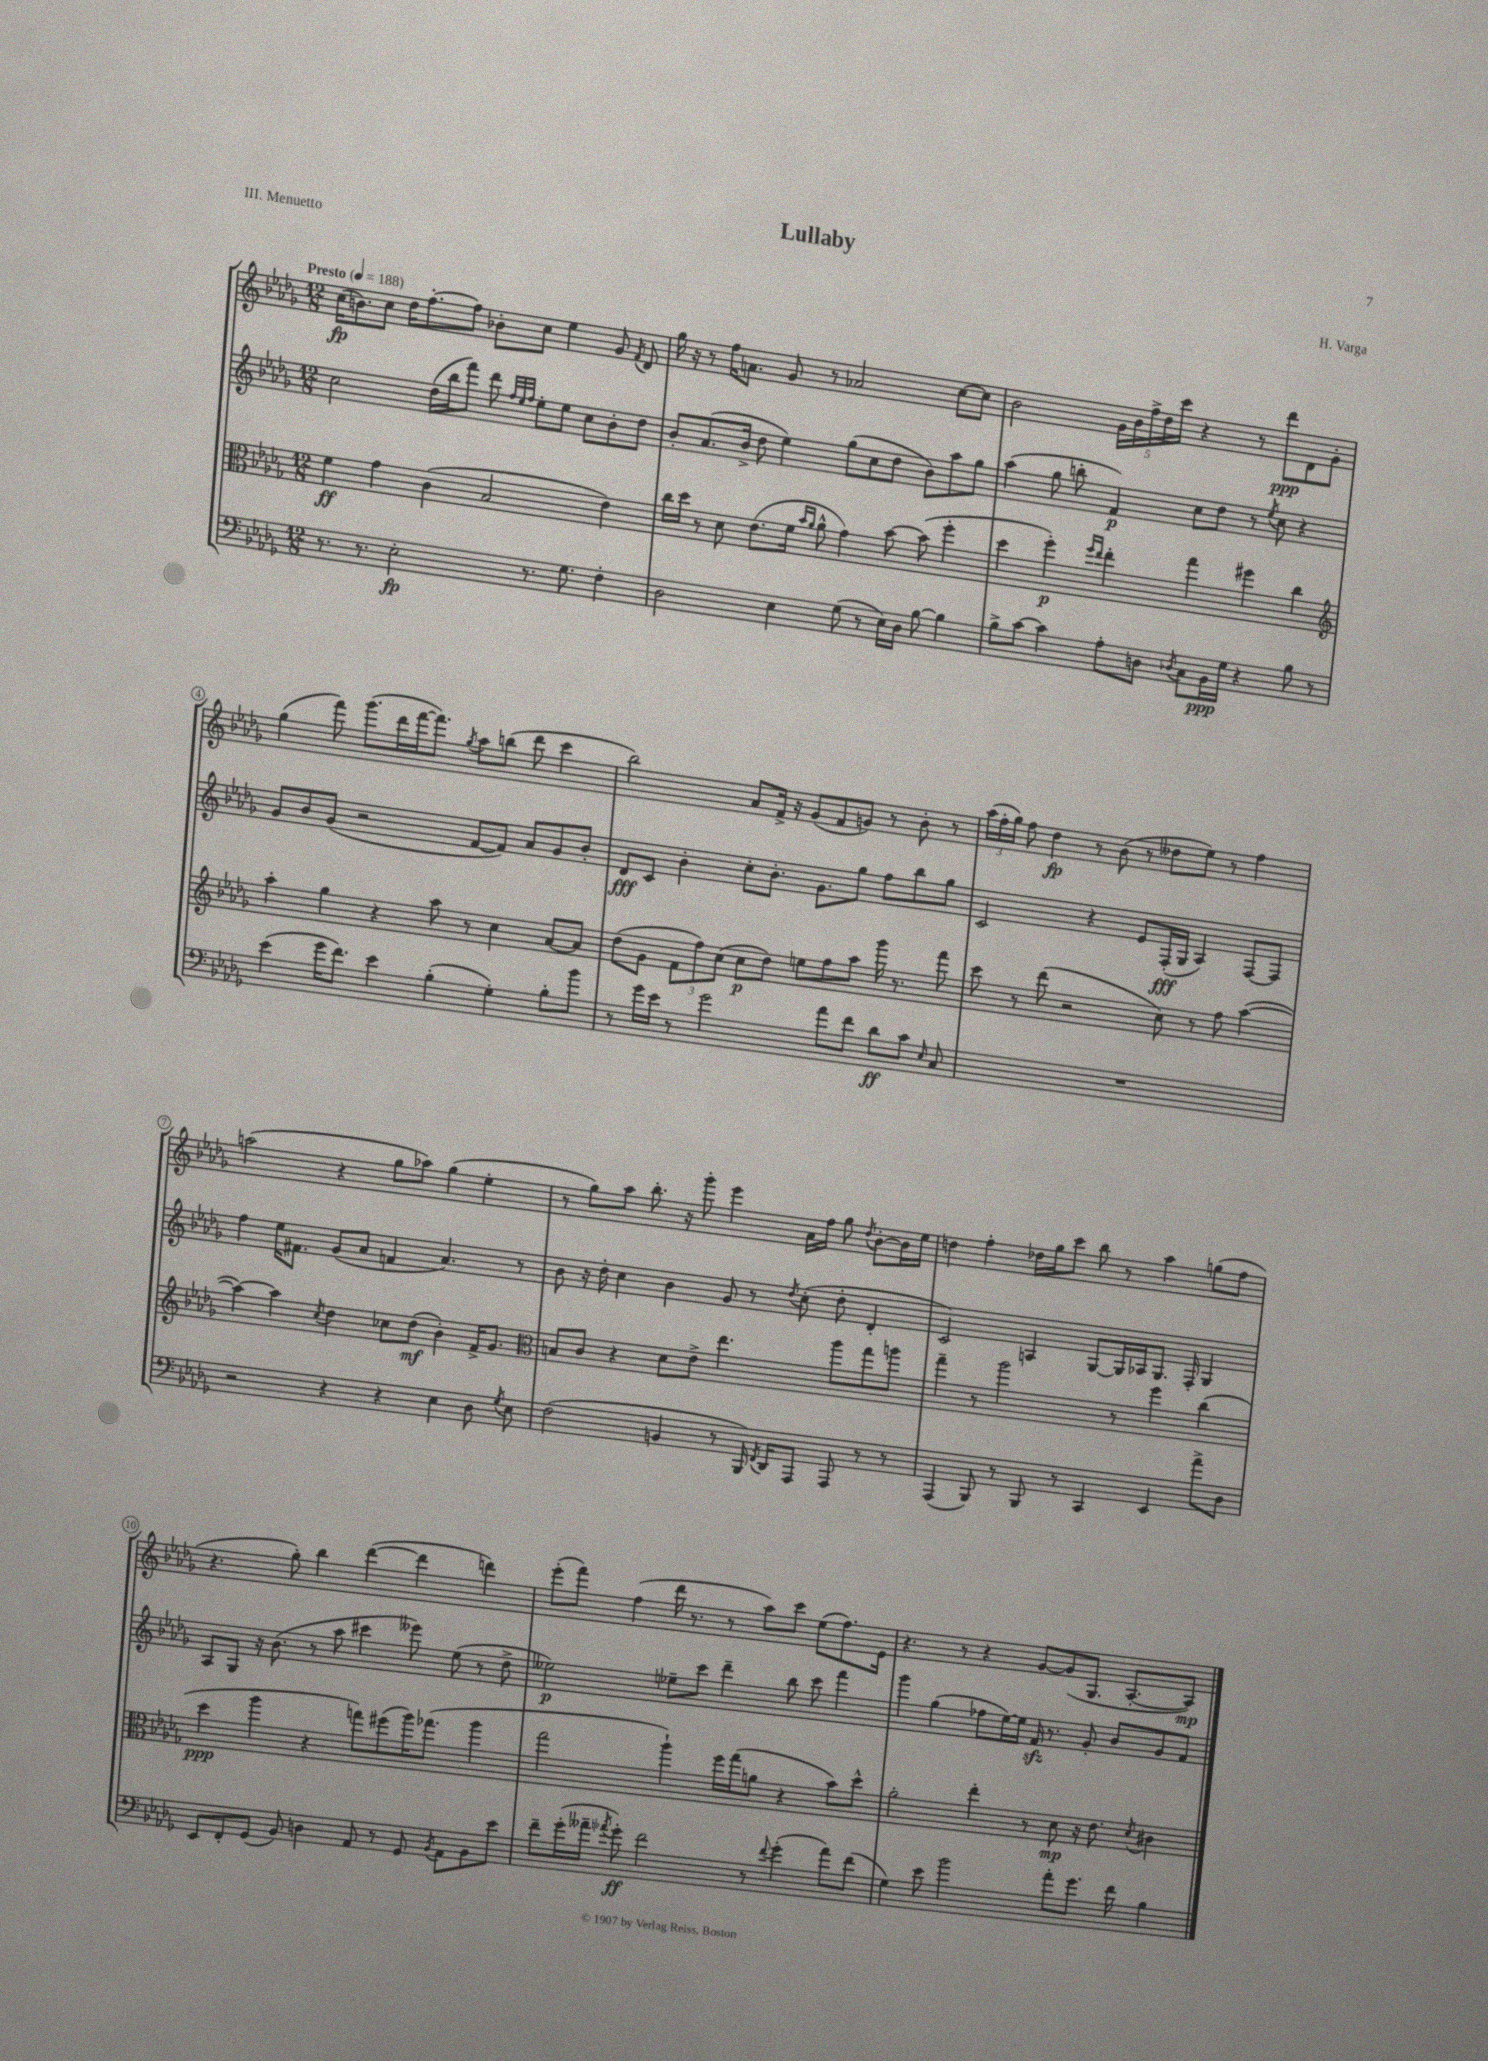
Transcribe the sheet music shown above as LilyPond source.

\header { title = "Lullaby" composer = "H. Varga" piece = "III. Menuetto" }
<<
\new StaffGroup <<
\new Staff = "s0" {
    \clef treble \key des \major \numericTimeSignature \time 12/8 \tempo "Presto" 4 = 188
    \autoBeamOff c''16[\fp( b'8.) c''8] des''16[ f''8.~-. f''8] bes'8[-. c''8] ees''4 ges'8 \acciaccatura { f'8 } des'8 |
    ges''16 r16 r8 f''16[ a'8.] ges'8 r8 aes'2 c''8[~ c''8] |
    bes'2 \tuplet 5/4 { ges'16[ bes'16 f''16-> des''16 c'''16] } r4 r8 des'''8[\ppp des'8 ges'8]-. |
    ges''4( f'''8) ges'''8.[( des'''16 f'''16~ f'''8.]) \acciaccatura { ges''8 } aes''8[ b''8]( des'''8 c'''4 |
    bes''2) aes'8[ f'16]-> r16 ges'8[( f'8 g'8]) r8 bes'8-. r8 |
    \tuplet 3/2 { aes''16[( f''16-. ges''16]) } f''8 des''4\fp r8 bes'8( r8 deses''8[ ees''8]) r8 f''4 |
    a''2( r4 ges''8[ aes''8]) ges''4( ees''4-. |
    r8 ges''8[) aes''8] bes''8.-. r16 ges'''8-. ees'''4 aes'16[ f''16] ges''8 \acciaccatura { des''8 } bes'8[~-. bes'16 ees''16] |
    d''4 f''4-. des''16[ ges''16 c'''8] bes''8 r8 aes''4 g''8[( f''8] |
    r4. ges''8-.) bes''4 des'''4~( des'''4 d'''4) |
    ees'''8[-.( f'''8]) f''4( des'''16 r8. r8 aes''8[) c'''8] ees''8[( f''8.) ees'16] |
    r4. r8 r4 ges'8[~ ges'8( ges8.] aes8.[~-. aes8]\mp) \bar "|." |
}
\new Staff = "s1" {
    \clef treble \key des \major \numericTimeSignature \time 12/8
    \autoBeamOff c''2 des''16[( bes''16 f'''8]) des'''8 \grace { f''32[ ees''32 f''32] } ees''8[-. ees''8] c''8[ bes'8-. des''8] |
    bes'8[-. aes'8.( bes'16]-> des''8 ees''4) ges''8[( c''8 des''8] bes'8[) aes''8 ges''8] |
    aes''4( ges''8 b''8-. f'4\p) c''8[ des''8] r8 \acciaccatura { ees''8 } c''8 r4 |
    ges'8[ bes'8 ges'8]( r2 f'8[~ f'8]) aes'8[ ges'8 bes'8]-. |
    des'8[\fff c'8] bes'4-. c''8[-. bes'8.]-. ges'8.[ ges''8] f''8[ bes''8 ges''8] |
    c'2 r4 ees'8[ f16-.\fff( ges16] aes4) f8[~ f8] |
    f''4 ees''16[ fis'8.] ges'8[( aes'8] f'4 aes'4.) r8 |
    bes'8 r16 des''16-. c''4 bes'4 ges'8 r8 \acciaccatura { des''8 } c''8-.( des''8-. des'4-. |
    c'2) a4 ges8[~ ges16 aes16 ges8.] f16-. ges4 |
    aes8[ ges8] r16 bes'8.( r8 aes''8 cis'''4 eeses'''8) ees''8( r8 des''8-> |
    eeses''2\p) ees''8[-- c'''8] des'''4-- bes''8 c'''8 f'''4 |
    ges'''4 ges''4( fes''8[ ees''16~) ees''16] f'16\sfz r8. ges'8-. bes'8[ ges'8 f'8] \bar "|." |
}
\new Staff = "s2" {
    \clef alto \key des \major \numericTimeSignature \time 12/8
    \autoBeamOff f'4\ff ges'4 c'4( bes2 ees'4) |
    c''16[ des''16] r8 des'8 ees'8.[( f'16] \grace { bes'16[ aes'16] } aes'8-^ ges'4) bes'8~ bes'8( f''4-. |
    des''4 f''4-.\p) \grace { f''16[ ees''16] } ees''4-. ges''4 fis''4 c''4 |
    \clef treble aes''4-. ges''4 r4 aes''8 r8 c''4 aes'8[~ aes'8] |
    des''8[( ges'8] \tuplet 3/2 { f'8[ f''8) c''8]( } c''8[\p des''8]) e''8[ f''8 aes''8] ges'''16 r8. f'''8 |
    c'''8 r8 des'''8( r2 c''8) r8 f''8 aes''4~( |
    aes''4~) aes''4 \acciaccatura { c''8 } des''4 ces''8[ des''8]\mf( bes'4-.) f'16[-> ges'8.] |
    \clef alto b8[ c'8] r4 des'8[ ees'8]-> ees''4. aes''8[ ges''8 a''8] |
    ges''4-- r8 aes''2 r8 f''4 c''4( |
    des''4\ppp aes''4 r4 g''8[) fis''8( aes''16) ges''8.]( aes''4 |
    ges''2 aes''4-!) f''16[ ges''16( a'8] r4 bes'8[) des''8]-^ |
    aes'2-. ees''4-. r8 des'8\mp r16 ees'8. \acciaccatura { des'8 } cis'4 \bar "|." |
}
\new Staff = "s3" {
    \clef bass \key des \major \numericTimeSignature \time 12/8
    \autoBeamOff r8. r8. ees2-.\fp r8. ges8. f4-. |
    des2 ees4 ges8( r8 ees16[) des16] bes8~ bes4 |
    bes8[-> c'8]~ c'4 aes8[-. d8] \acciaccatura { des8 } c8[ bes,16\ppp ges16] r4 bes8 r8 |
    ees'4( ges'16[ f'8.]) ees'4 bes4-.( ges4-.) bes8[-. bes'8] |
    r8 ges'16[ ees'16] r8 ges'2 aes'8[ f'8] des'8[\ff c'8] \grace { ees16 } c8 |
    R1. |
    r2 r4 r4 ees4 des8 \acciaccatura { ges8 } ees8 |
    f2( b,4 r8 bes,,16) \acciaccatura { f,8 } des,16[ aes,,8] aes,,8 r8 r8 |
    aes,,4( bes,,8) r8 bes,,8 r8 c,4 ees,4 aes'8[-> des8] |
    ees,8[ f,8-. ges,8]( bes,8) d4 aes,8 r8 ges,8 \acciaccatura { bes,8 } aes,8[ bes,8 ees'8] |
    f'8[-- ges'16-.( aeses'16]-- \acciaccatura { aes'8 } ges'8-.\ff) f'2 r8 \appoggiatura { f'8 } ges'4-.( aes'8[) f'8]( |
    ges4) ees'8 bes'2 aes'8[-. ges'8.] f'16 bes4 \bar "|." |
}
>>
>>
\layout { \context { \Score \override BarNumber.stencil = #(make-stencil-circler 0.1 0.3 ly:text-interface::print) } }
